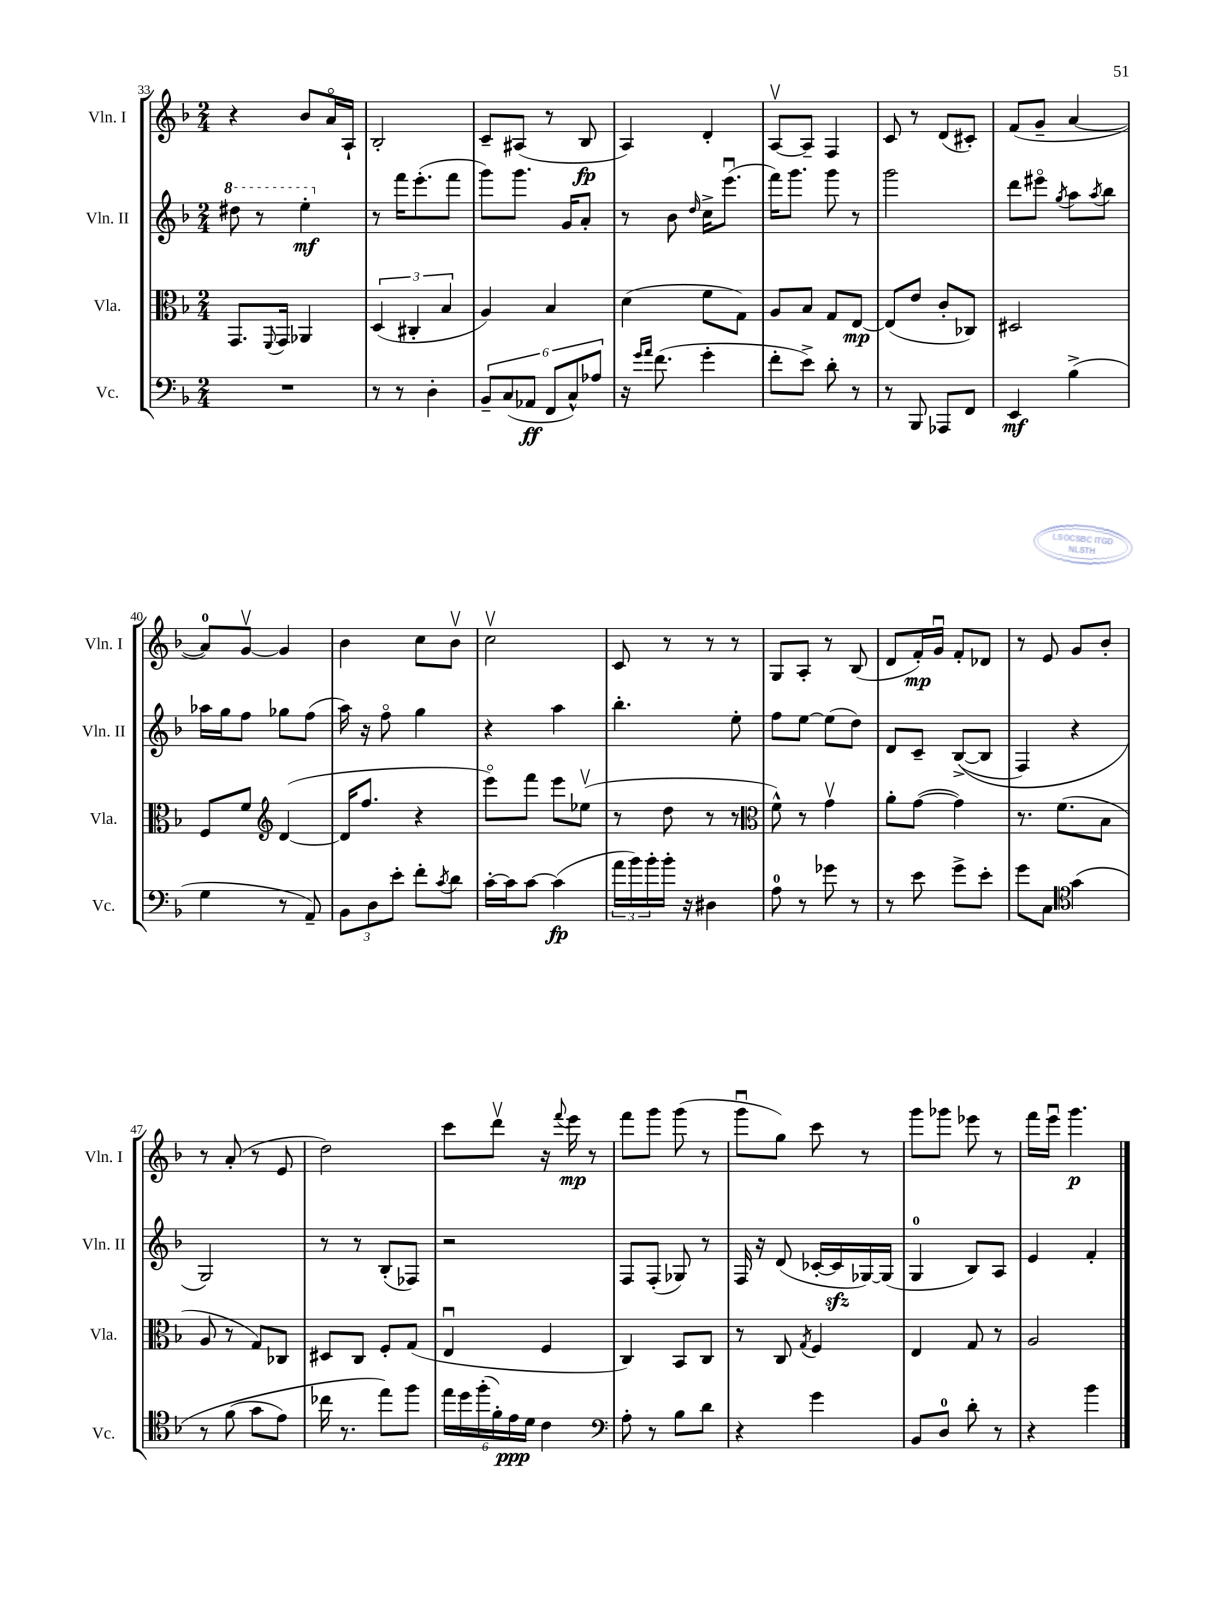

**kern	**kern	**kern	**kern
*staff4	*staff3	*staff2	*staff1
*clefF4	*clefC3	*clefG2	*clefG2
*k[b-]	*k[b-]	*k[b-]	*k[b-]
*M2/4	*M2/4	*M2/4	*M2/4
2r	8.GG/L	8ddd#\	4r
.	.	8r	.
.	8qqFF/	.	.
.	16GG/Jk	.	.
.	4AA-/	4eee'\	8b-/L
.	.	.	16ao/L
.	.	.	16A`/JJ
=	=	=	=
8r	(6D/	8r	2B-'/
8r	.	16fff\LK	.
.	6C#'/	.	.
.	.	(8.eee'\	.
4D'\	.	.	.
.	6B-/	.	.
.	.	8fff\J	.
=	=	=	=
12BB-~/L	4A/)	8ggg\L)	8c~/L
(12C/	.	.	.
.	.	8.ggg\J	(8A#/J
12AA-/J	.	.	.
12FF/L	4B-/	.	8r
.	.	16g/LK	.
12C^^/)	.	.	.
.	.	8a'/J	8B-/
12A-/J	.	.	.
=	=	=	=
16r	(4d\	8r	4A/)
16qqg/LL	.	.	.
16qqa/JJ	.	.	.
(8.f\	.	.	.
.	.	8b-\	.
.	.	16qqdd/	.
4g'\	8f\L	16cc^\LK	4d'/
.	.	(8.eeeu\J	.
.	8G\J)	.	.
=	=	=	=
8f'\L	8A/L	16fff\LK)	[8Av/L
.	.	8.ggg\J	.
8e^\J)	8B-/J	.	8A~/]J
8d'\	8G/L	8ggg\	4F/
8r	[8E/J	8r	.
=	=	=	=
8r	(8E/]L	2ggg\	8c/
8BBB-/	8e/J	.	8r
8AAA-/L	8c'/L	.	(8d/L
8FF/J	8C-/J)	.	8c#'/J)
=	=	=	=
4EE/	2D#/	8ddd\L	(8f/L
.	.	8eee#o\J	8g~/J
.	.	8qgg/	.
(4B-^\	.	8aa\L	[4a/
.	.	8qaa/	.
.	.	8bb-\J	.
=	=	=	=
4G\	8F/L	16aa-\LL	8a/]L)
.	.	16gg\J	.
.	8f/J	8ff\J	[8gv/J
*	*clefG2	*	*
8r	([4d/	8gg-\L	4g/]
8AA~/)	.	(8ff\J	.
=	=	=	=
12BB-\L	16d/]LK	16aa\)	4b-\
.	8.ff/J	16r	.
12D\	.	.	.
.	.	8ffo\	.
12e'\J	.	.	.
8f'\L	4r	4gg\	8cc\L
8qc/	.	.	.
8d\J	.	.	8b-v\J
=	=	=	=
[16c'\LL	8eeeo\L)	4r	2ccv\
16c\]J	.	.	.
[8c\J	8fff\J	.	.
(4c\]	8eee\L	4aa\	.
.	(8ee-v\J	.	.
=	=	=	=
24a\LL	8r	4.bb-'\	8c/
24b-\)	.	.	.
24b-'\	.	.	.
16b-'\JJ	8dd\	.	8r
16r	.	.	.
4D#\	8r	.	8r
.	8r	8ee'\	8r
=	=	=	=
*	*clefC3	*	*
8A\	8f^^\)	8ff\L	8G/L
8r	8r	[8ee\J	8A'/J
8g-\	4gv\	(8ee\]L	8r
8r	.	8dd\J)	(8B-/
=	=	=	=
8r	8a'\L	8d/L	8d/L
8e\	([8g\J	8c~/J	16f'/L)
.	.	.	16gu/JJ
8g^\L	4g\])	&(([8B-^/L	8f'/L
8e'\J	.	8B-/]J	8d-/J
=	=	=	=
8g\L	8.r	4F/)	8r
8C\J	.	.	8e/
.	(8.f\L	.	.
*clefC4	*	*	*
&(4g\	.	4r	8g/L
.	8B-\J	.	8b-'/J
=	=	=	=
8r	8A/	2G/&)	8r
(8f\	8r	.	(8a'/
8g\L	8G/L)	.	8r
8e\J)	8C-/J	.	8e/
=	=	=	=
16cc-\	8D#/L	8r	2dd\)
8.r	.	.	.
.	8C/J	8r	.
8ee\L&)	8F'/L	(8B-'/L	.
8ff\J	(8G/J	8F-/J)	.
=	=	=	=
24ee\LL	4Eu/	2r	8ccc\L
24dd\	.	.	.
(24ff'\	.	.	.
24f'\)	.	.	8dddv\J
24e\	.	.	.
24d\JJ	.	.	.
4c\	4F/	.	16r
.	.	.	8qqfff/
.	.	.	16eee\
.	.	.	8r
=	=	=	=
*clefF4	*	*	*
8A'\	4C/)	8F/L	8fff\L
8r	.	(8F'/J	8ggg\J
8B-\L	8BB-/L	8G-/)	(8ggg\
8d\J	8C/J	8r	8r
=	=	=	=
4r	8r	16F/	8gggu\L
.	.	16r	.
.	8C/	(8d/	8gg\J)
.	8qG/	.	.
4g\	4F/	[16c-'/LL	8ccc\
.	.	16c-/]	.
.	.	[16G-/)	8r
.	.	(16G-/]JJ	.
=	=	=	=
8BB-/L	4E/	4G/	8ggg\L
8D/J	.	.	8ggg-\J
8d'\	8G/	8B-/L)	8eee-\
8r	8r	8A/J	8r
=	=	=	=
4r	2A/	4e/	16fff\LL
.	.	.	16eeeu\JJ
.	.	.	4.ggg\
4b-\	.	4f'/	.
==	==	==	==
*-	*-	*-	*-
